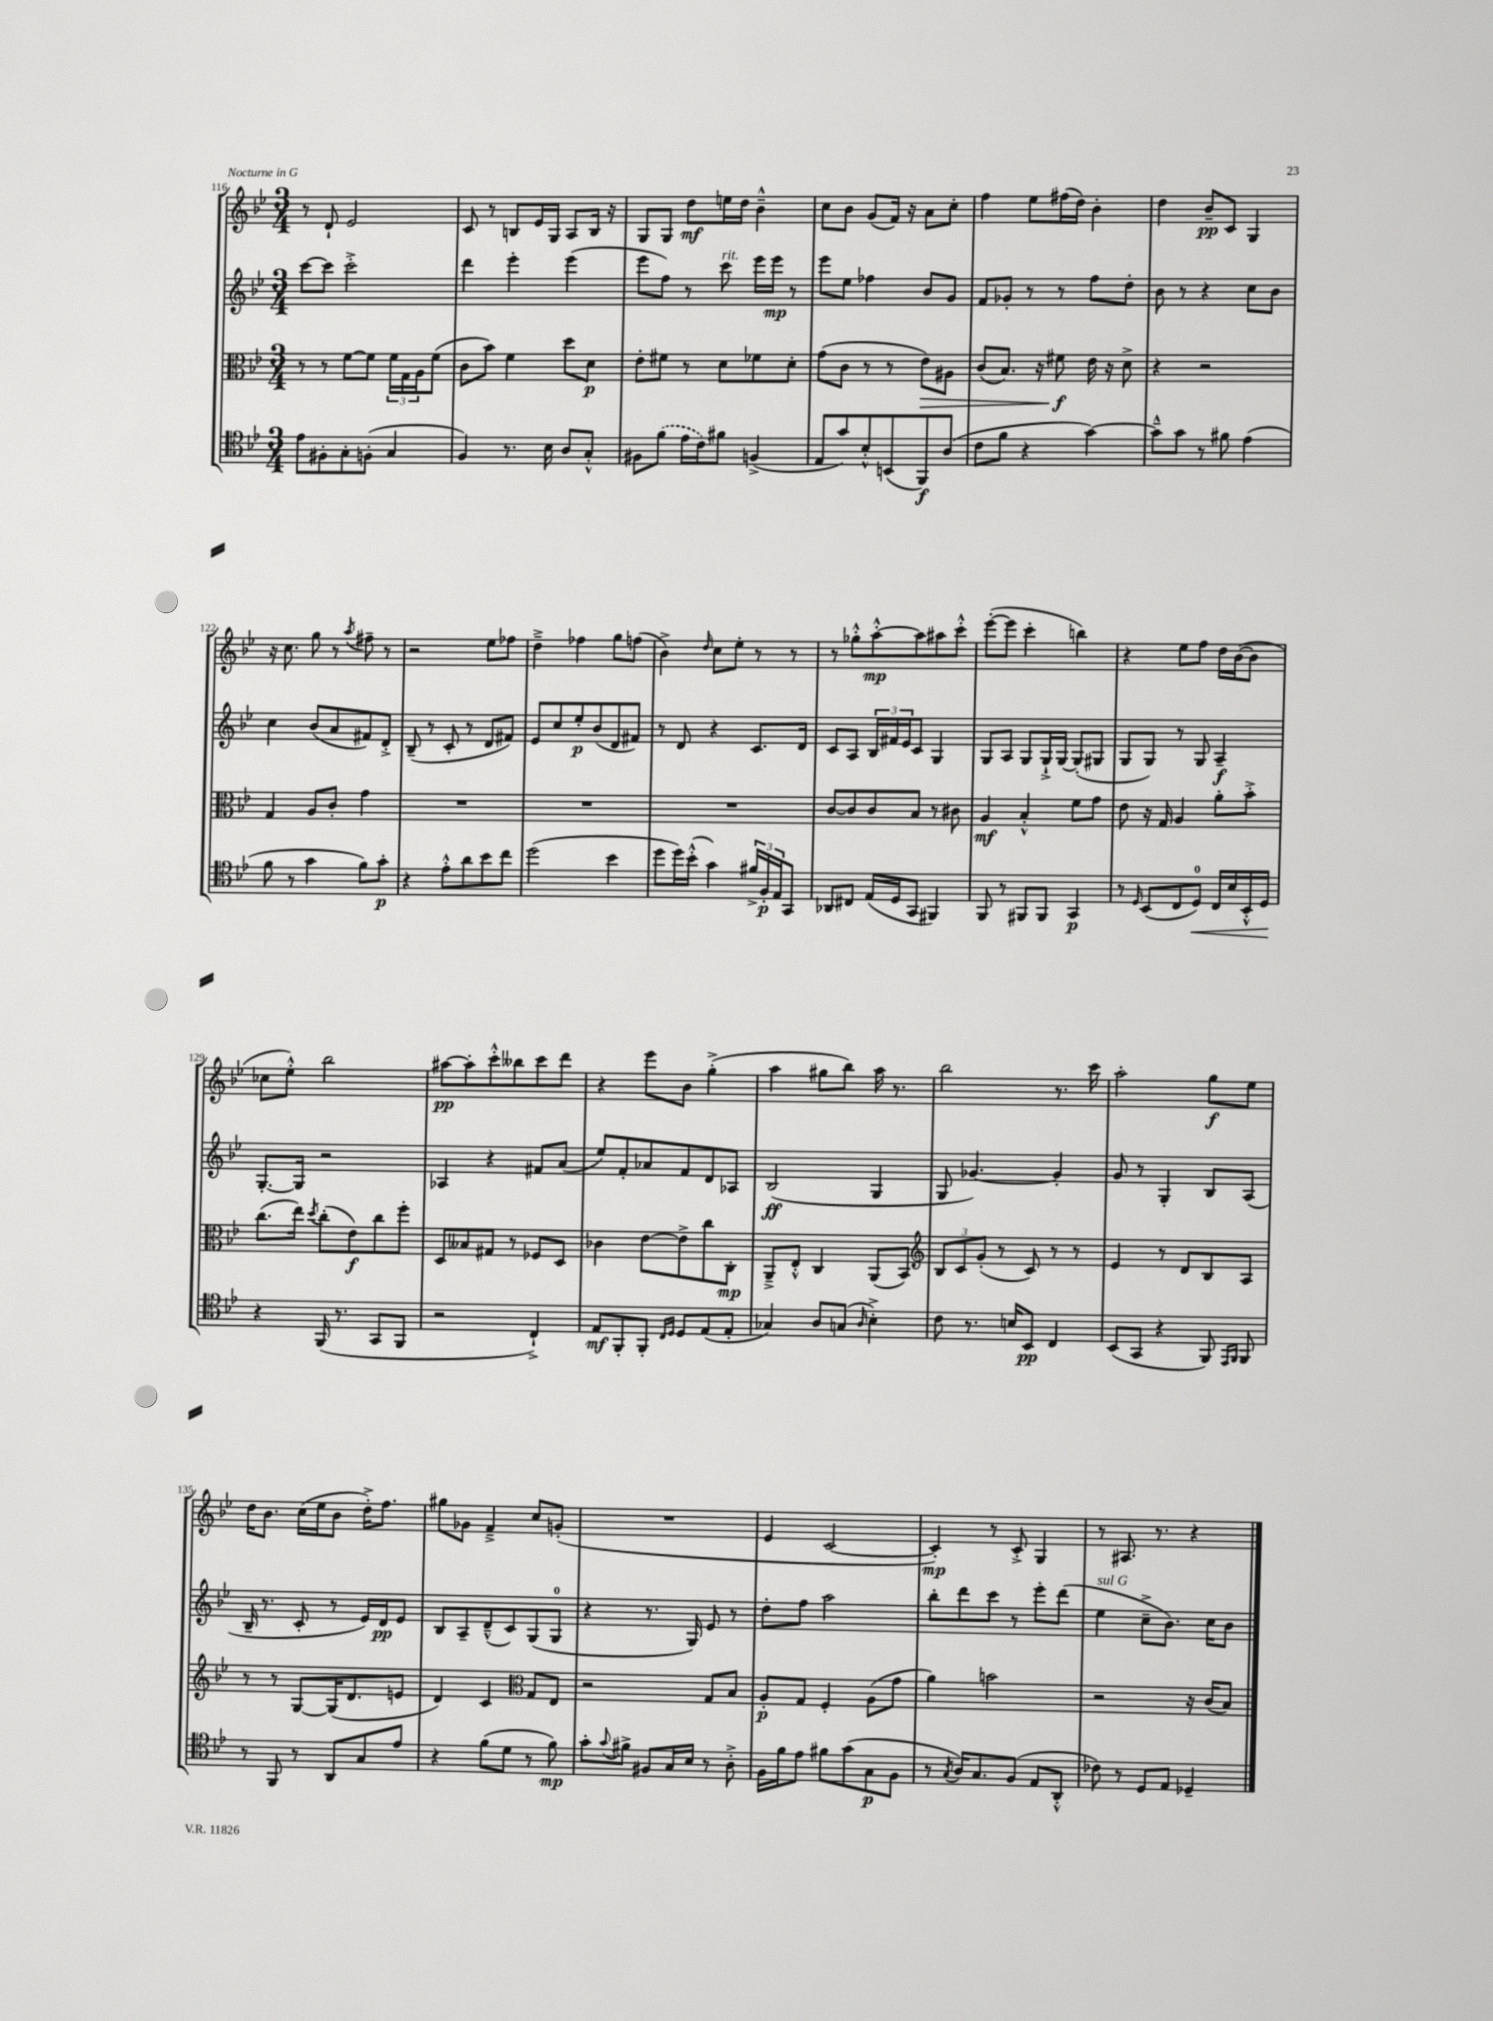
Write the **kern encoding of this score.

**kern	**dynam	**kern	**dynam	**kern	**dynam	**kern	**dynam
*part4	*part4	*part3	*part3	*part2	*part2	*part1	*part1
*staff4	*staff4	*staff3	*staff3	*staff2	*staff2	*staff1	*staff1
*clefC4	*	*clefC3	*	*clefG2	*	*clefG2	*
*k[b-e-]	*	*k[b-e-]	*	*k[b-e-]	*	*k[b-e-]	*
*M3/4	*	*M3/4	*	*M3/4	*	*M3/4	*
=116	=116	=116	=116	=116	=116	=116	=116
8e-\L	.	8r	.	[8ccc\L	.	8r	.
8F#X'\	.	8r	.	8ccc\J]	.	8d`/	.
8G'\	.	[8f\L	.	2ccc'^\	.	2e-/	.
(8Fn'\J	.	8f\J]	.	.	.	.	.
4G/	.	24f\LL	.	.	.	.	.
.	.	24G\	.	.	.	.	.
.	.	24A\J	.	.	.	.	.
.	.	(8f\J	.	.	.	.	.
=117	=117	=117	=117	=117	=117	=117	=117
4F/)	.	8c\L	.	4ddd\	.	8c/	.
.	.	8b-\J)	.	.	.	8r	.
8.r	.	4f\	.	4eee-'\	.	8Bn/L	.
.	.	.	.	.	.	16e-/L	.
16B-\	.	.	.	.	.	16G/JJ	.
8A/L	.	8dd\L	.	(4eee-\	.	8A/L	.
8G'^^/J	.	8d\J	p	.	.	16B/Jk	.
.	.	.	.	.	.	16r	.
=118	=118	=118	=118	=118	=118	=118	=118
8F#X\L	.	8e-'\L	.	8eee-\L	.	8G/L	.
(8f\J	.	8f#X\J	.	8ff\J)	.	8G/J	.
16e-\LL	.	8r	.	8r	.	8dd\L	mf
16c\J)	.	.	.	.	.	.	.
!	!	!	!	!LO:TX:a:i:t=rit.	!	!	!
8f#X\J	.	8d\L	.	8ccc\	.	16een\L	.
.	.	.	.	.	.	16dd\JJ	.
(4Fn^/	.	8f-X\	.	16eee-\LL	.	4b-~^^\	.
.	.	.	.	16eee-\JJ	mp	.	.
.	.	8d'\J	.	8r	.	.	.
=119	=119	=119	=119	=119	=119	=119	=119
8E-/L	.	(8g\L	.	8eee-\L	.	8cc\L	.
8g/)	.	8c\J	.	8ee-\J	.	8b-\J	.
8B-'^^/	.	8r	.	4ff-X\	.	(8g/L	.
(8BBn/	.	8r	.	.	.	16f/Jk)	.
.	.	.	.	.	.	16r	.
!	!	!	!LO:HP:b	!	!	!	!
8FF/)	f	8e-\L)	>	8b-/L	.	8a\L	.
(8A/J	.	8A#X\J	.	8g/J	.	8cc'\J	.
=120	=120	=120	=120	=120	=120	=120	=120
8c\L	.	(8c/L	.	8f/L	.	4ff\	.
8f\J	.	8.B-/J)	.	8g-X'/J	.	.	.
4r	.	.	.	8r	.	8ee-\L	.
.	.	16r	.	.	.	.	.
.	.	8f#X\	f	8r	.	(16ff#X\L	.
.	.	.	.	.	.	16dd\JJ)	.
[4g\)	.	16e-\	]	8ff\L	.	4b-'\	.
.	.	16r	.	.	.	.	.
.	.	8d^\	.	8dd'\J	.	.	.
=121	=121	=121	=121	=121	=121	=121	=121
8g~^^\L]	.	4r	.	8b-\	.	4dd\	.
8g\J	.	.	.	8r	.	.	.
8r	.	2r	.	4r	.	8b-~/L	pp
8f#X\	.	.	.	.	.	8c/J	.
(4e-\	.	.	.	8cc\L	.	4G/	.
.	.	.	.	8b-\J	.	.	.
!!LO:LB:g=z
=122	=122	=122	=122	=122	=122	=122	=122
8f\	.	4G/	.	4cc\	.	16r	.
.	.	.	.	.	.	8.cc\	.
8r	.	.	.	.	.	.	.
4g\	.	8A/L	.	(8b-/L	.	8gg\	.
.	.	8c'/J	.	8a/	.	8r	.
.	.	.	.	.	.	8qaa/	.
8f\L)	.	4g\	.	8f#X/)	.	8ff#X~\	.
8g'\J	p	.	.	8d'^/J	.	8r	.
=123	=123	=123	=123	=123	=123	=123	=123
4r	.	2.r	.	(8B-~/	.	2r	.
.	.	.	.	8r	.	.	.
8e-'^^\L	.	.	.	8c'/	.	.	.
8a\	.	.	.	8r	.	.	.
8b-\	.	.	.	8d/L	.	8ee-\L	.
8cc\J	.	.	.	8f#X/J)	.	8ff-X\J	.
=124	=124	=124	=124	=124	=124	=124	=124
(2dd\	.	2.r	.	8e-/L	.	4dd~^\	.
.	.	.	.	8cc/	.	.	.
.	.	.	.	8ee-'/	p	4ff-X\	.
.	.	.	.	(8b-/	.	.	.
4b-\	.	.	.	8d/	.	8gg\L	.
.	.	.	.	8f#X/J)	.	(8ffn\J	.
=125	=125	=125	=125	=125	=125	=125	=125
8dd\L	.	2.r	.	8r	.	4b-^\)	.
16dd\L)	.	.	.	8d/	.	.	.
(16b-'^^\JJ	.	.	.	.	.	.	.
.	.	.	.	.	.	16qqdd/	.
4g\)	.	.	.	4r	.	8cc\L	.
.	.	.	.	.	.	8ee-'\J	.
24f#X^/LL	.	.	.	8.c/L	.	8r	.
24F'/	p	.	.	.	.	.	.
24E-/J	.	.	.	.	.	.	.
8GG/J	.	.	.	.	.	8r	.
.	.	.	.	16d/Jk	.	.	.
=126	=126	=126	=126	=126	=126	=126	=126
8AA-X/L	.	[8c/L	.	8c/L	.	8r	.
8C#X/J	.	8c/]	.	8A/J	.	8gg-X'^^\L	.
(16E-/LL	.	8c/	.	24B-/LL	.	[8aa'^^\	mp
.	.	.	.	24f#X/	.	.	.
16D/J	.	.	.	.	.	.	.
.	.	.	.	24e-/J	.	.	.
8GG/J	.	8B-/J	.	8c/J	.	8aa\]	.
4FF#X/)	.	8r	.	4G/	.	8aa#X\	.
.	.	8c#X\	.	.	.	8ccc'^^\J	.
=127	=127	=127	=127	=127	=127	=127	=127
8FF/	.	4A/	mf	8G/L	.	([8eee-'\L	.
8r	.	.	.	8A/J	.	8eee-\J]	.
8FF#X/L	.	4B-'^^/	.	8G/L	.	4ccc'\	.
8FF#/J	.	.	.	16G`^/L	.	.	.
.	.	.	.	[16G/JJ	.	.	.
4GG/	p	8f\L	.	(8G'/L]	.	4bbn\)	.
.	.	8g\J	.	8G#X/J	.	.	.
=128	=128	=128	=128	=128	=128	=128	=128
8r	.	8e-\	.	8G/L	.	4r	.
16qqD/	.	.	.	.	.	.	.
(8BB-/L	.	16r	.	8G/J)	.	.	.
.	.	16G/	.	.	.	.	.
8C/	.	4A/	.	8r	.	8ee-\L	.
!	!LO:HP:b	!	!	!	!	!	!
8D/J)	<	.	.	8G/	.	8ff\J	.
16C/LL	.	8a'\L	.	4A~/	f	16dd\LL	.
16B-/	.	.	.	.	.	([16b-\J	.
16BB-'^^/	.	8b-'^\J	.	.	.	8b-\J]	.
16D/JJ	.	.	.	.	.	.	.
.	[	.	.	.	.	.	.
!!LO:LB:g=z
=129	=129	=129	=129	=129	=129	=129	=129
4r	.	(8.cc\L	.	[8.G'/L	.	8cc-X\L	.
.	.	.	.	.	.	8ee-'^^\J)	.
.	.	16ee-\Jk)	.	16G/Jk]	.	.	.
.	.	8qdd/	.	.	.	.	.
(16FF/	.	(8cc'\L	.	2r	.	2bb-\	.
8.r	.	.	.	.	.	.	.
.	.	8e-\)	f	.	.	.	.
8GG/L	.	8cc\	.	.	.	.	.
8FF/J	.	8ff'\J	.	.	.	.	.
=130	=130	=130	=130	=130	=130	=130	=130
2r	.	8D/L	.	4A-X/	.	[8aa#X\L	pp
.	.	8B--X/	.	.	.	8aa#'\]	.
.	.	8G#X/J	.	4r	.	8ccc'^^\	.
.	.	8r	.	.	.	8bb--X\	.
4C`^/)	.	8F-X/L	.	8f#X/L	.	8ccc\	.
.	.	8D/J	.	(8a/J	.	8ddd\J	.
=131	=131	=131	=131	=131	=131	=131	=131
8E-/L	mf	4c-X\	.	8ee-/L)	.	4r	.
8FF'/	.	.	.	8f'/	.	.	.
8FF'/J	.	[8e-\L	.	8a-X/	.	8eee-\L	.
16qqC/LL	.	.	.	.	.	.	.
16qqD/JJ	.	.	.	.	.	.	.
8D/L	.	8e-^\]	.	8f/	.	8b-\J	.
(8E-/	.	8cc\	.	8d/	.	(4gg'^\	.
8E-'/J	.	8C'\J	mp	8A-X/J	.	.	.
=132	=132	=132	=132	=132	=132	=132	=132
4G-X/)	.	8AA~^/L	.	(2B-/	ff	4aa\	.
.	.	8E-'^^/J	.	.	.	.	.
8A/L	.	4C/	.	.	.	8gg#X\L	.
(8Gn/J	.	.	.	.	.	8bb-\J)	.
16qqA/	.	.	.	.	.	.	.
4B-'^\)	.	(8AA/L	.	4G/	.	16aa\	.
.	.	.	.	.	.	8.r	.
.	.	8BB-/J)	.	.	.	.	.
=133	=133	=133	=133	=133	=133	=133	=133
*	*	*clefG2	*	*	*	*	*
8c\	.	12B-/L	.	8G/	.	2bb-\	.
.	.	12c/	.	.	.	.	.
8.r	.	.	.	[4.g-X/)	.	.	.
.	.	(12g'/J	.	.	.	.	.
.	.	8r	.	.	.	.	.
16Bn/KL	.	.	.	.	.	.	.
8BB-/J	pp	8c/)	.	.	.	.	.
4C/	.	8r	.	4g-'/]	.	8.r	.
.	.	8r	.	.	.	.	.
.	.	.	.	.	.	16ccc\	.
=134	=134	=134	=134	=134	=134	=134	=134
(8BB-/L	.	4e-/	.	8g/	.	2aa'\	.
8GG/J	.	.	.	8r	.	.	.
4r	.	8r	.	4G'/	.	.	.
.	.	8d/L	.	.	.	.	.
8FF/)	.	8B-/	.	8B-/L	.	8gg\L	f
16qqEE-/LL	.	.	.	.	.	.	.
16qqFF/JJ	.	.	.	.	.	.	.
8FF/	.	8A/J	.	(8A/J	.	8ee-\J	.
!!LO:LB:g=z
=135	=135	=135	=135	=135	=135	=135	=135
8r	.	8r	.	16B-~/	.	16dd\KL	.
.	.	.	.	8.r	.	8.b-\J	.
8FF/	.	8r	.	.	.	.	.
8r	.	[8G/L	.	8c'/	.	(16cc\LL	.
.	.	.	.	.	.	16ee-\J	.
8AA/L	.	(16G/K]	.	8r	.	8b-\J	.
.	.	8.d/	.	.	.	.	.
8G/	.	.	.	16e-/LL)	.	16dd'^\KL)	.
.	.	.	.	16d/J	pp	8.ff\J	.
8e-/J	.	8en/J	.	8e-/J	.	.	.
=136	=136	=136	=136	=136	=136	=136	=136
4r	.	4d/)	.	8B-/L	.	8gg#X\L	.
.	.	.	.	8A~/	.	8g-X\J	.
(8f\L	.	4c/	.	(8d~^^/	.	4f~^/	.
8d\J	.	.	.	8c/)	.	.	.
*	*	*clefC3	*	*	*	*	*
8r	.	8G/L	.	(8G/	.	8cc/L	.
8f\)	mp	8E-/J	.	8G/J	.	(8gn'/J	.
=137	=137	=137	=137	=137	=137	=137	=137
8g'\L	.	2r	.	4r	.	2.r	.
8qqg/	.	.	.	.	.	.	.
8f#X^\J	.	.	.	.	.	.	.
8F#X/L	.	.	.	8.r	.	.	.
16G/L	.	.	.	.	.	.	.
16B-/JJ	.	.	.	16G/)	.	.	.
8r	.	8G/L	.	8e-/	.	.	.
8A'^\	.	8B-/J	.	8r	.	.	.
=138	=138	=138	=138	=138	=138	=138	=138
16F\LL	.	8A'/L	p	8dd'\L	.	4e-/	.
16f\J	.	.	.	.	.	.	.
8e-\J	.	8G/J	.	8ff\J	.	.	.
8f#X\L	.	4F'/	.	2aa\	.	[2c/	.
(8g\	.	.	.	.	.	.	.
8G\	p	(8A\L	.	.	.	.	.
8F\J	.	8g\J	.	.	.	.	.
=139	=139	=139	=139	=139	=139	=139	=139
8r	.	4a\)	.	8bb-'\L	.	4c'/])	mp
8qG/	.	.	.	.	.	.	.
16A/KL)	.	.	.	8ddd\	.	.	.
8.G/	.	.	.	.	.	.	.
.	.	2bn\	.	8ccc\J	.	8r	.
(8F/J	.	.	.	8r	.	8c'^/	.
8E-/L	.	.	.	8eee-'\L	.	4G/	.
8AA'^^/J	.	.	.	(8ddd\J	.	.	.
=140	=140	=140	=140	=140	=140	=140	=140
!	!	!	!	!LO:TX:a:i:t=sul G	!	!	!
8c-X\)	.	2r	.	4ee-\	.	8r	.
8r	.	.	.	.	.	8.A#X/	.
8D/L	.	.	.	8cc~^\L	.	.	.
.	.	.	.	.	.	8.r	.
8E-/J	.	.	.	8.b-\J)	.	.	.
4D-X~/	.	16r	.	.	.	4r	.
.	.	(16c/KL	.	16cc\KL	.	.	.
.	.	8B-/J)	.	8b-\J	.	.	.
==	==	==	==	==	==	==	==
*-	*-	*-	*-	*-	*-	*-	*-
